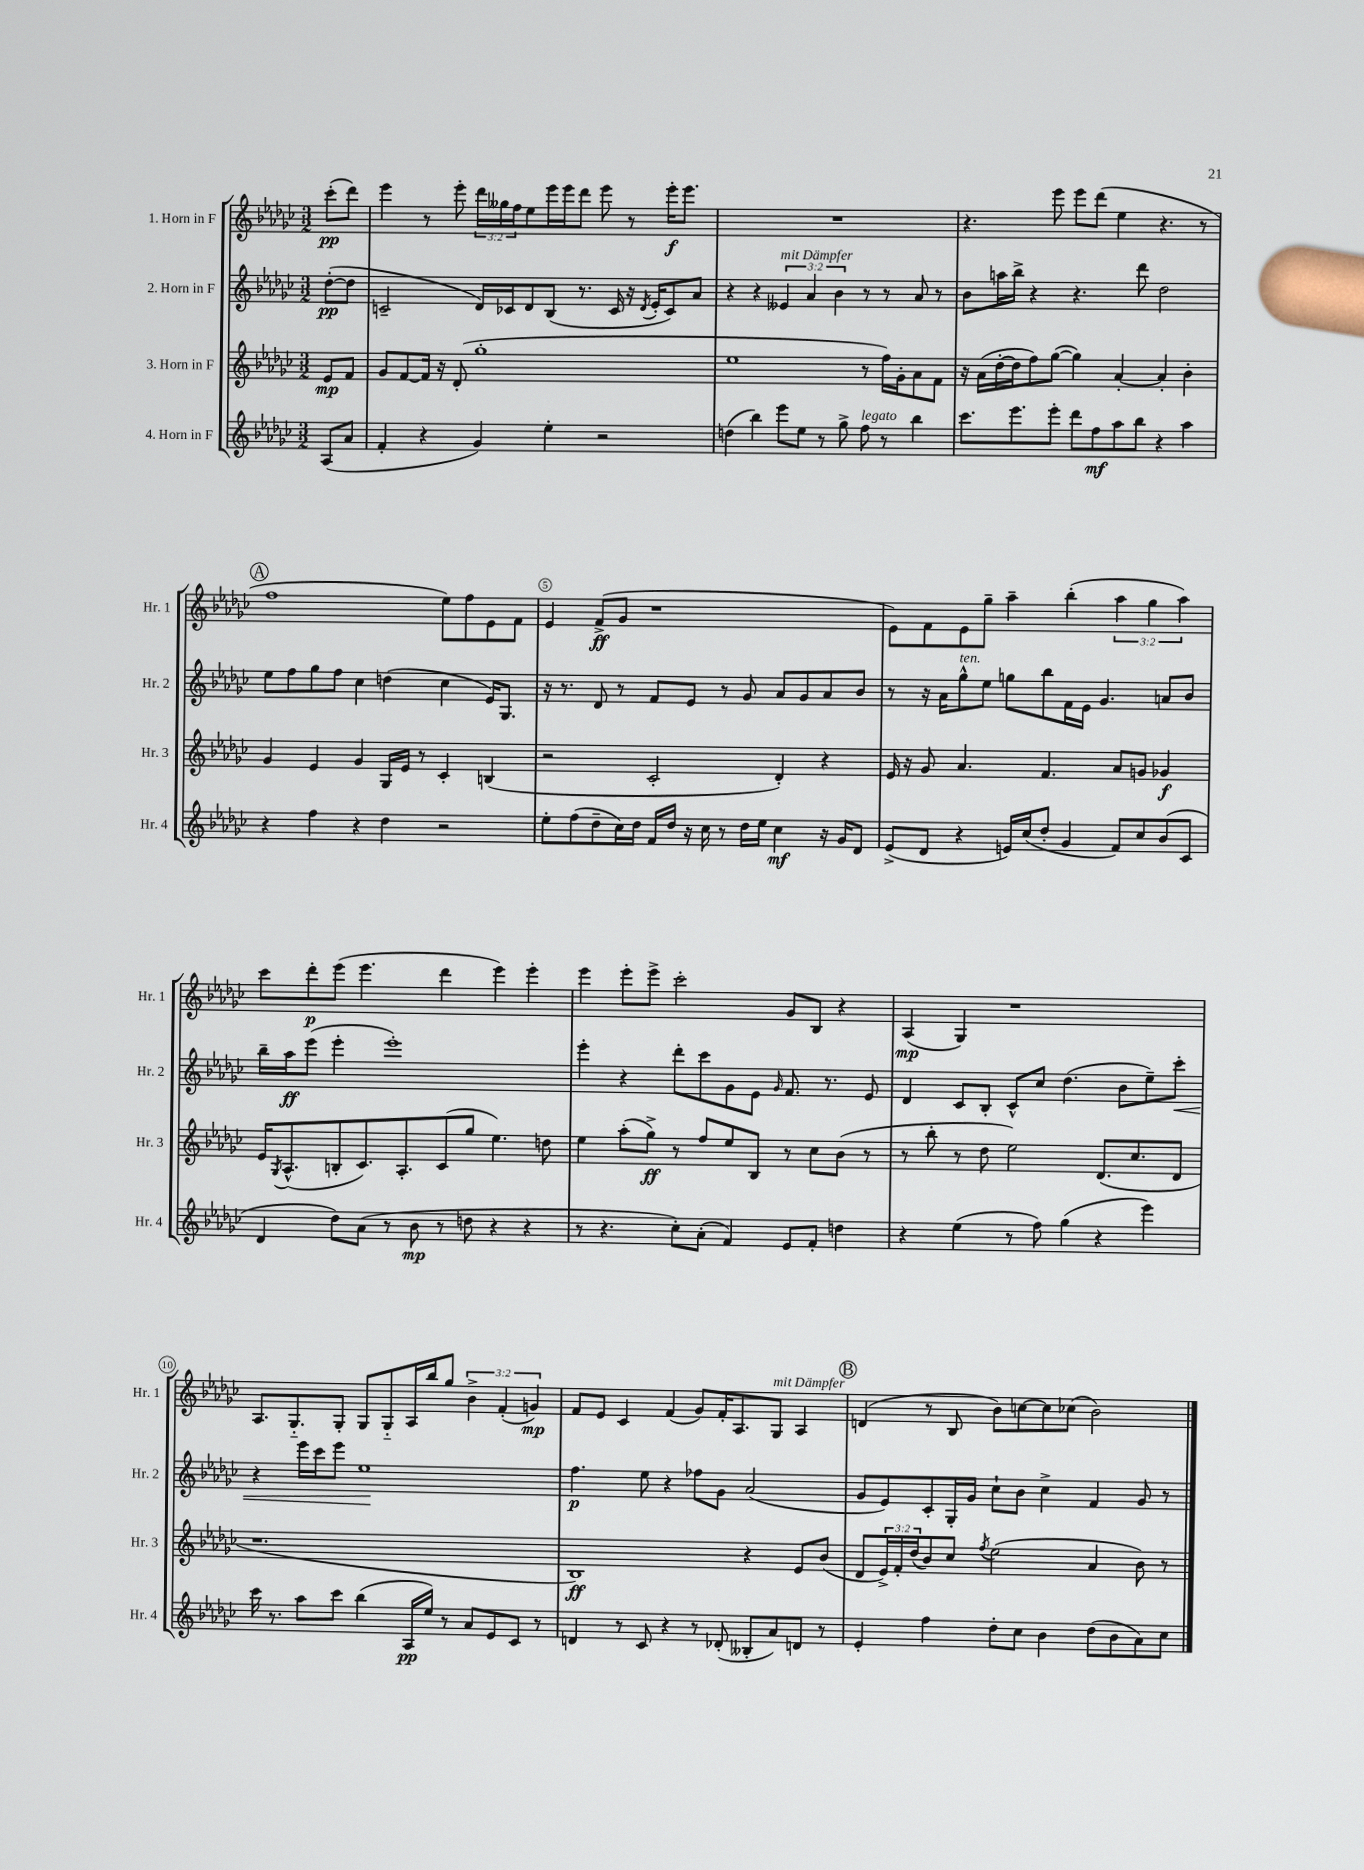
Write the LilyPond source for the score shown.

<<
\new StaffGroup <<
\new Staff = "s0" \with { instrumentName = "1. Horn in F" shortInstrumentName = "Hr. 1" } {
    \clef treble \key ges \major \numericTimeSignature \time 3/2 \override Staff.TupletNumber.text = #tuplet-number::calc-fraction-text \partial 4
    ces'''8-.\pp( des'''8) |
    ees'''4 r8 ees'''8-. \tuplet 3/2 { des'''16 geses''16 f''16 } ees''8 ees'''16 ees'''16 des'''8 ees'''8 r8 ees'''16-.\f ees'''8. |
    R1. |
    r4. ees'''8 ees'''8 des'''8( ees''4 r4. r8 |
    \mark \markup { \circle "A" } f''1 ees''8) f''8 ees'8 f'8 |
    ees'4 f'8->\ff( ges'8 r1 |
    ees'8) f'8 ees'8 ges''8-- aes''4-- bes''4-.( \tuplet 3/2 { aes''4 ges''4 aes''4) } |
    ces'''8 des'''8-.\p ees'''8( ees'''4. des'''4 ees'''4) ees'''4-. |
    ees'''4 ees'''8-. ees'''8-> ces'''2-. ges'8 bes8 r4 |
    aes4\mp( ges4) r1 |
    aes8. ges8.-_ ges8-. ges8 ges8-_ aes16 bes''16 ges''8 \tuplet 3/2 { bes'4-> f'4-.( g'4\mp) } |
    f'8 ees'8 ces'4 f'4( ges'8) f'16-. aes8. ges8^\markup { \italic "mit Dämpfer" } aes4 |
    \mark \markup { \circle "B" } d'4( r8 bes8 bes'8) c''8~ c''8 ces''8( bes'2) \bar "|." |
}
\new Staff = "s1" \with { instrumentName = "2. Horn in F" shortInstrumentName = "Hr. 2" } {
    \clef treble \key ges \major \numericTimeSignature \time 3/2 \override Staff.TupletNumber.text = #tuplet-number::calc-fraction-text \partial 4
    des''8~-.\pp( des''8 |
    c'2-- des'16) ces'16 des'8 bes8( r8. ces'16 r16 \acciaccatura { des'8 } ees'16-. ces'8) aes'8 |
    r4 r4 \tuplet 3/2 { eeses'4^\markup { \italic "mit Dämpfer" } aes'4 bes'4 } r8 r8 aes'8 r8 |
    bes'8 a''16 bes''16-> r4 r4. des'''8 des''2 |
    \mark \markup { \circle "A" } ees''8 f''8 ges''8 f''8 ces''4 d''4( ces''4 ees'16) ges8. |
    r16 r8. des'8 r8 f'8 ees'8 r8 ges'8 aes'8 ges'8 aes'8 bes'8 |
    r8 r16 aes'16 ges''8-^^\markup { \italic "ten." } ees''8 g''8 bes''8 f'16 ees'16 ges'4. a'8 bes'8 |
    bes''16-- aes''16\ff ees'''8( ees'''4-. ees'''1-.) |
    ees'''4-. r4 des'''8-. ces'''8 ges'8 ees'8 \grace { ges'16 } f'8. r8. ees'8 |
    des'4 ces'8 bes8-. ces'8-^ ces''8 des''4.( bes'8 ees''8--) ces'''8-.\< |
    r4 ees'''16 ces'''16 ees'''8 ees''1\! |
    f''4.\p ees''8 r4 fes''8 ges'8 aes'2( |
    \mark \markup { \circle "B" } ges'8 ees'8) ces'8-. ges16-. ges'16 ces''8-! bes'8 ces''4-> f'4 ges'8 r8 \bar "|." |
}
\new Staff = "s2" \with { instrumentName = "3. Horn in F" shortInstrumentName = "Hr. 3" } {
    \clef treble \key ges \major \numericTimeSignature \time 3/2 \override Staff.TupletNumber.text = #tuplet-number::calc-fraction-text \partial 4
    ees'8\mp f'8 |
    ges'8 f'8~ f'16 r16 des'8-.( ges''1-. |
    ees''1 r8 f''16) ges'16-. aes'8 f'8 |
    r16 aes'16( des''16~-. des''16 f''8) ges''8~( ges''4) aes'4~-. aes'4-. bes'4-. |
    \mark \markup { \circle "A" } ges'4 ees'4 ges'4 ges16 ees'16 r8 ces'4-. b4( |
    r2 ces'2-. des'4-.) r4 |
    ees'16 r16 ges'8 aes'4. f'4. aes'8 g'8 ges'4\f |
    ees'16 \acciaccatura { ges8 } aes8.-^( b8-. ces'8.) aes8.-. ces'8( ges''8 ees''4.) d''8 |
    ees''4 aes''8-.( ges''8->\ff) r8 f''8 ees''8 bes8 r8 ces''8 bes'8( r8 |
    r8 bes''8-. r8 des''8 ees''2) des'8.( ces''8. des'8 |
    r1. |
    bes1\ff) r4 ees'8 bes'8( |
    \mark \markup { \circle "B" } des'8 \tuplet 3/2 { ees'16->) f'16-. des''16( } bes'8) ces''8 \acciaccatura { f''8 } ees''2( aes'4 bes'8) r8 \bar "|." |
}
\new Staff = "s3" \with { instrumentName = "4. Horn in F" shortInstrumentName = "Hr. 4" } {
    \clef treble \key ges \major \numericTimeSignature \time 3/2 \partial 4
    aes8( aes'8 |
    f'4-. r4 ges'4) ees''4-. r2 |
    d''4( bes''4) ees'''8 ees''8 r8 ges''8-> f''8^\markup { \italic "legato" } r8 bes''4 |
    ces'''8. ees'''8. ees'''8-. des'''8 f''8\mf aes''8 bes''8 r4 aes''4 |
    \mark \markup { \circle "A" } r4 f''4 r4 des''4 r2 |
    ees''8-. f''8( des''8-- ces''16) des''16 f'16 des''16 r16 ces''16 r8 des''16 ees''16 ces''4\mf r16 ges'16 des'8 |
    ees'8->( des'8 r4 e'16) ces''16( des''8-. ges'4 f'8) ces''8 bes'8( ces'8 |
    des'4 des''8) aes'8( r8 bes'8\mp r8 d''8 r4 r4 |
    r8 r4. ces''8-.) aes'8-.( f'4) ees'8 f'8-. d''4 |
    r4 ees''4( r8 f''8) ges''4( r4 ees'''4) |
    ces'''16 r8. aes''8 ces'''8 bes''4( aes16\pp ees''16) r8 aes'8 ees'8 ces'8 r8 |
    d'4 r8 ces'8 r4 r8 des'8-.( beses8-. aes'8) d'8 r8 |
    \mark \markup { \circle "B" } ees'4-. f''4 des''8-. ces''8 bes'4 des''8( bes'8 aes'8) ces''8 \bar "|." |
}
>>
>>
\layout { \context { \Score \override BarNumber.break-visibility = ##(#f #t #t) barNumberVisibility = #(every-nth-bar-number-visible 5) \override BarNumber.stencil = #(make-stencil-circler 0.1 0.3 ly:text-interface::print) } }
